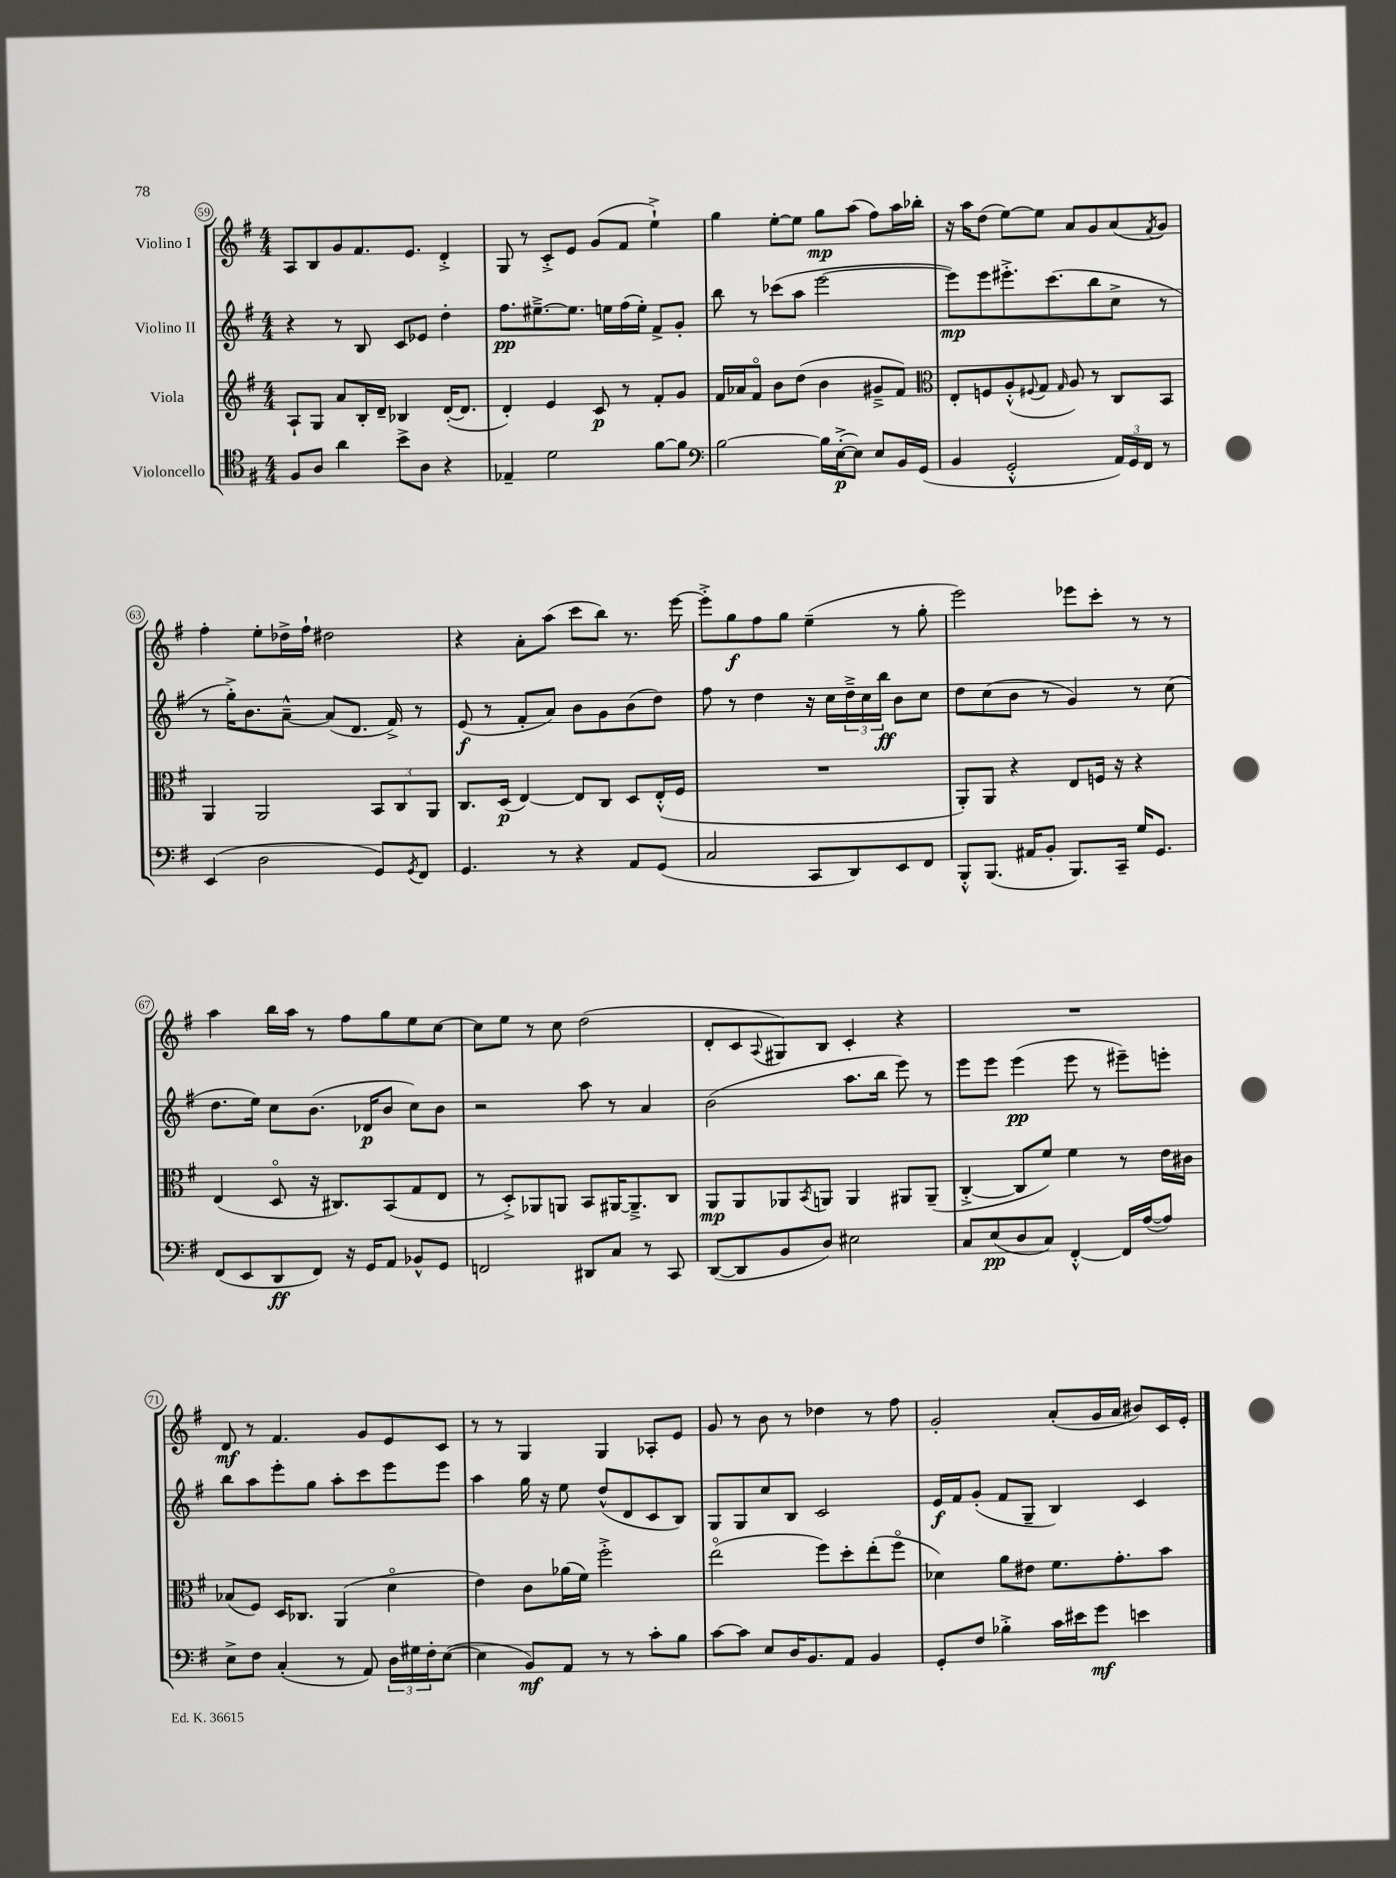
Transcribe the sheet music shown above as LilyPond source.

<<
\new StaffGroup <<
\new Staff = "s0" \with { instrumentName = "Violino I" } {
    \clef treble \key g \major \numericTimeSignature \time 4/4
    a8 b8 g'8 fis'8. e'8. d'4-.-> |
    g8 r8 c'8-.-> e'8 g'8( fis'8 e''4-!->) |
    g''4 e''8~-. e''8 g''8\mp a''8( fis''8) a''16 bes''16-. |
    r16 a''16 d''8( e''8~) e''8 a'8 g'8 a'8( \acciaccatura { fis'8 } g'8) |
    fis''4-. e''8-. des''16-> fis''16-! dis''2 |
    r4 a'8-. a''8( c'''8 b''8) r8. e'''16~ |
    e'''8-.-> g''8\f fis''8 g''8 e''4--( r8 g''8-. |
    e'''2) ees'''8 c'''8-. r8 r8 |
    a''4 b''16 a''16 r8 fis''8 g''8 e''8 c''8~ |
    c''8 e''8 r8 c''8 d''2( |
    d'8-. c'8 \appoggiatura { a8 } gis8) b8 c'4-. r4 |
    R1 |
    d'8\mf r8 fis'4. g'8 e'8 c'8 |
    r8 r8 g4 g4 aes8-. e'8 |
    g'8 r8 b'8 r8 des''4 r8 fis''8 |
    g'2-. a'8-.( g'16 a'16 bis'8) c'16 e'16-. \bar "|." |
}
\new Staff = "s1" \with { instrumentName = "Violino II" } {
    \clef treble \key g \major \numericTimeSignature \time 4/4
    r4 r8 b8 c'8 ees'8 d''4-. |
    fis''8.\pp eis''8.~---> eis''8. e''16 fis''16( e''16-.) fis'8-> g'8-. |
    b''8 r8 ces'''8( a''8 e'''2~ |
    e'''8\mp) e'''8 eis'''8.-.-> c'''8.( b''8 c''8-> r8 |
    r8 g''16-.->) b'8. a'8~---^ a'8( d'8. fis'16->) r8 |
    e'8\f( r8 fis'8-. a'8) b'8 g'8 b'8( d''8) |
    fis''8 r8 d''4 r16 c''16 \tuplet 3/2 { d''16---> c''16 b''16\ff } b'8 c''8 |
    d''8 c''8( b'8 r8 g'4) r8 c''8( |
    d''8. e''16) c''8 b'8.( des'16\p b'8 c''8) b'8 |
    r2 a''8 r8 a'4 |
    b'2( a''8. b''16 e'''8) r8 |
    e'''8 e'''8 e'''4\pp( e'''8 r8 eis'''8--) e'''8-. |
    b''8 a''8 e'''8-. g''8 a''8-. c'''8 e'''8 e'''8 |
    a''4 g''16 r16 e''8 d''8-^( d'8 c'8 b8) |
    g8 g8 c''8 b8 c'2 |
    e'16\f fis'16 g'8-.( fis'8 g8-- b4) c'4 \bar "|." |
}
\new Staff = "s2" \with { instrumentName = "Viola" } {
    \clef treble \key g \major \numericTimeSignature \time 4/4
    a8-! g8 a'8 b16-. d'16-- bes4 d'16~-.( d'8. |
    d'4-.) e'4 c'8\p r8 fis'8-. g'8 |
    fis'16 aes'16 fis'8\flageolet b'8 d''8( b'4 gis'8---> fis'8) |
    \clef alto e8-. f8 a8-.-^( \appoggiatura { fis8 } g8 \grace { g16 } a8) r8 c8 b,8 |
    a,4 a,2 \tuplet 3/2 { b,8 c8 a,8 } |
    c8. d16\p( e4~) e8 c8 d8 e16-.-^( fis16 |
    R1 |
    a,8-.) a,8 r4 e8 f16 r16 r4 |
    e4( d8\flageolet r16 cis8.) b,8( g8 e8 |
    r8 d8-.->) aes,8 a,8 b,8 ais,16~ ais,8.---> c8 |
    a,8\mp a,8 aes,8 \acciaccatura { b,8 } a,8 a,4 ais,8 ais,8--( |
    c4~-.-> c8 fis'8) fis'4 r8 e'16 cis'16 |
    bes8( fis8) d16 ces8. a,4( d'4\flageolet |
    e'4) c'8 aes'16( fis'16) fis''2-.-> |
    e''2\flageolet( fis''8) d''8-. e''8-.( fis''8\flageolet |
    des'4) a'8 eis'8 fis'8. g'8.-. b'8 \bar "|." |
}
\new Staff = "s3" \with { instrumentName = "Violoncello" } {
    \clef tenor \key g \major \numericTimeSignature \time 4/4
    fis8 a8 a'4 b'8-> a8 r4 |
    ees4-- d'2 fis'8~ fis'8 |
    \clef bass b2~ b16 e16~-.->\p( e8) e8 b,16 g,16( |
    b,4 g,2-.-^ \tuplet 3/2 { a,16) g,16 fis,16 } r8 |
    e,4( d2 g,8) \acciaccatura { g,8 } fis,8 |
    g,4. r8 r4 a,8 g,8( |
    c2 c,8 d,8) e,8 fis,8 |
    b,,8-.-^ b,,8.( ais,16 b,8-. b,,8.) c,16-- g16 g,8. |
    fis,8( e,8 d,8\ff fis,8) r16 g,16 a,8 bes,8-^ g,8 |
    f,2 dis,8 c8 r8 c,8 |
    d,8~( d,8 b,8 d8) eis2 |
    c8 e8\pp( d8 c8) fis,4~-.-^ fis,16 a16~( a8) |
    e8-> fis8 c4-.( r8 a,8) \tuplet 3/2 { d16 gis16 fis16-. } e8~( |
    e4 b,8\mf) a,8 r8 r8 c'8-. b8 |
    c'8~ c'8 e8 d16 b,8. a,8 b,4 |
    g,8-. fis8 bes4-.-> c'16 eis'16 g'8\mf e'4 \bar "|." |
}
>>
>>
\layout { \context { \Score currentBarNumber = #59 \override BarNumber.stencil = #(make-stencil-circler 0.1 0.3 ly:text-interface::print) } }
